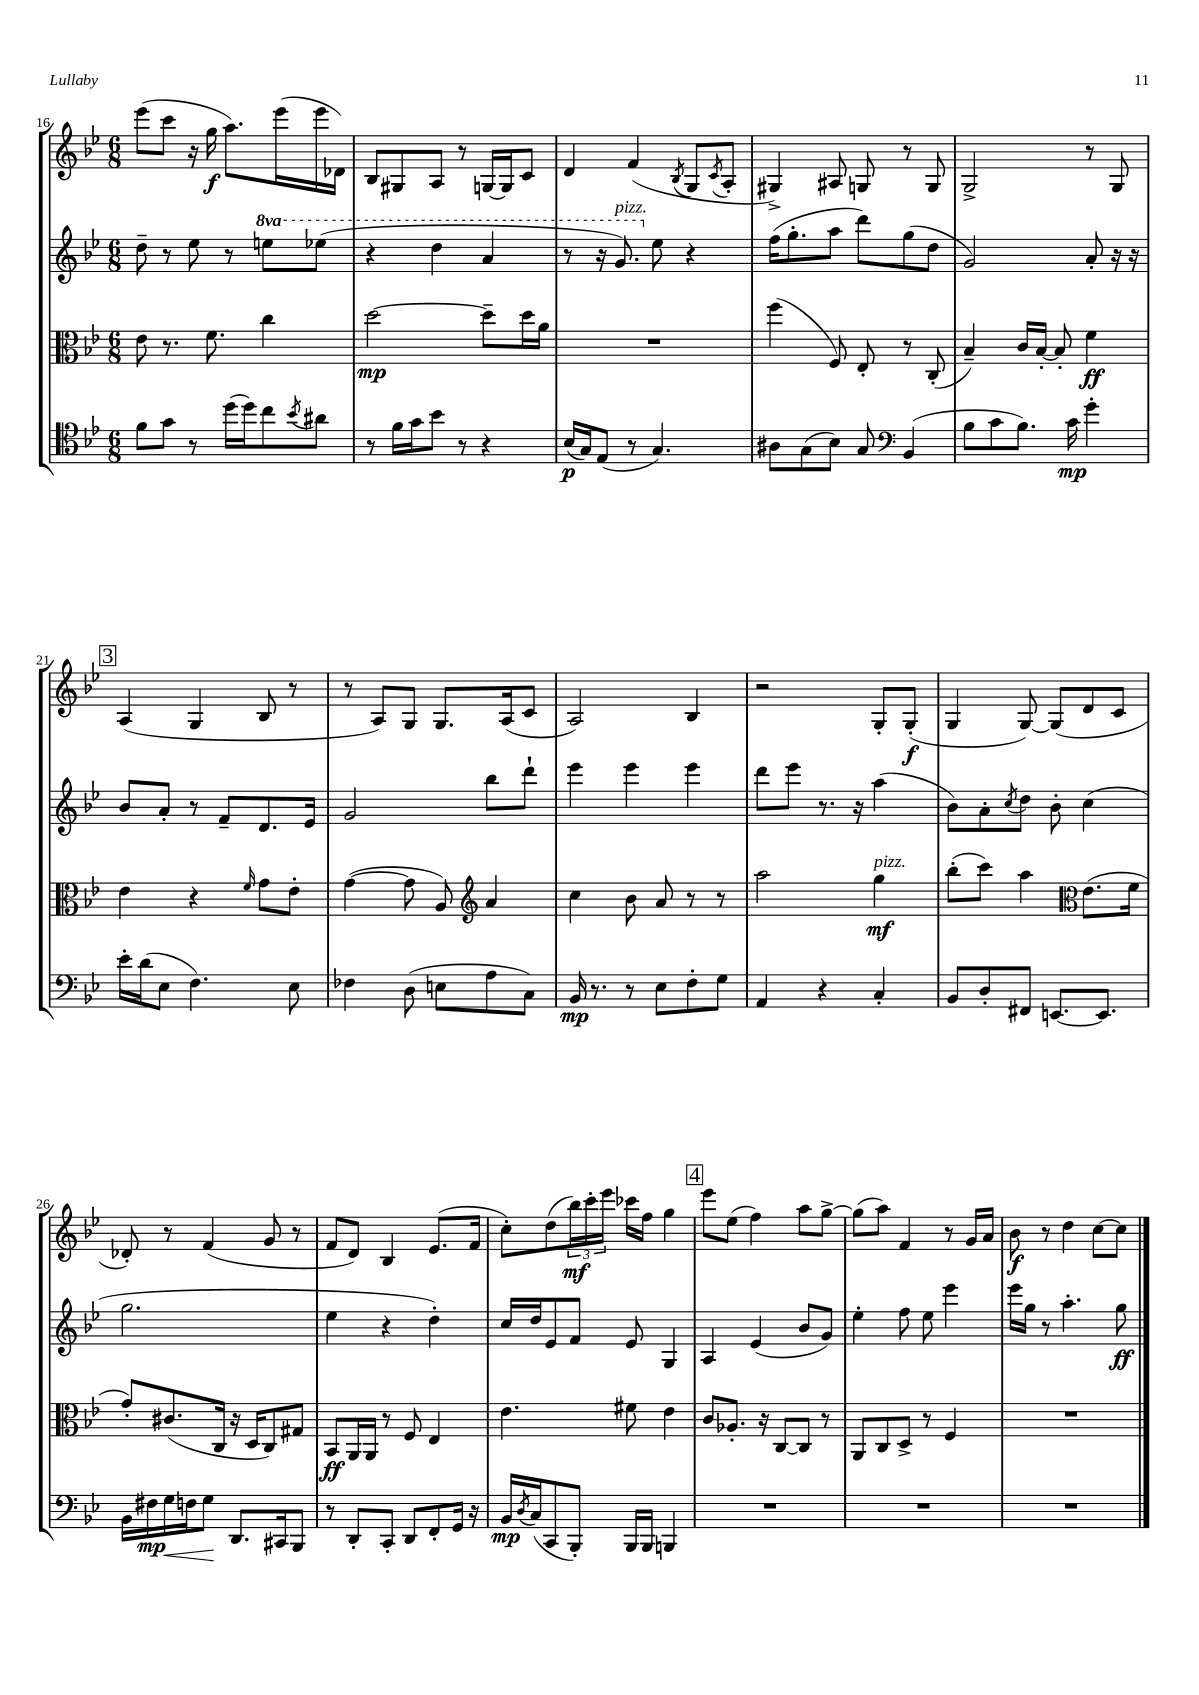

**kern	**kern	**kern	**kern
*staff4	*staff3	*staff2	*staff1
*clefC4	*clefC3	*clefG2	*clefG2
*k[b-e-]	*k[b-e-]	*k[b-e-]	*k[b-e-]
*M6/8	*M6/8	*M6/8	*M6/8
8f	8e-	8dd~	(8eee-
8g	8.r	8r	8ccc
8r	.	8ee-	16r
.	8.f	.	16gg
(16dd	.	8r	8.aa)
16dd)	.	.	.
8cc	4cc	8eee	.
.	.	.	(16eee-
8qb-	.	.	.
8a#	.	(8eee-	16eee-
.	.	.	16d-)
=	=	=	=
8r	[2dd	4r	8B-
16f	.	.	8G#
16g	.	.	.
8b-	.	4ddd	8A
8r	.	.	8r
4r	8dd~]	4aa	[16G
.	.	.	16G]
.	16dd	.	8c
.	16a	.	.
=	=	=	=
(16B-	2.r	8r	4d
16G)	.	.	.
(8E-	.	16r	.
.	.	8.gg)	.
8r	.	.	(4f
4.G)	.	8ee-	.
.	.	.	8qB-
.	.	4r	8G
.	.	.	8qc
.	.	.	8A'
=	=	=	=
8A#	(4ff	(16ff	4G#^)
.	.	8.gg'	.
(8G	.	.	.
8B-)	8F)	8aa	8A#
8G	8E-'	8ddd)	8G
*clefF4	*	*	*
(4BB-	8r	(8gg	8r
.	(8C'	8dd	8G
=	=	=	=
8B-	4B-~)	2g)	2G^
8c	.	.	.
8.B-)	16c	.	.
.	[16B-'	.	.
.	8B-']	.	.
16c	.	.	.
4g'	4f	8a'	8r
.	.	16r	8G
.	.	16r	.
=	=	=	=
16e-'	4e-	8b-	(4A
(16d	.	.	.
8E-	.	8a'	.
4.F)	4r	8r	4G
.	.	8f~	.
.	16qqf	.	.
.	8g	8.d	8B-
8E-	8e-'	.	8r
.	.	16e-	.
=	=	=	=
4F-	([4g	2g	8r
.	.	.	8A)
(8D	8g]	.	8G
8E	8A)	.	8.G
*	*clefG2	*	*
8A	4a	8bb-	.
.	.	.	(16A
8C)	.	8ddd`	8c
=	=	=	=
16BB-	4cc	4eee-	2A)
8.r	.	.	.
8r	8b-	4eee-	.
8E-	8a	.	.
8F'	8r	4eee-	4B-
8G	8r	.	.
=	=	=	=
4AA	2aa	8ddd	2r
.	.	8eee-	.
4r	.	8.r	.
.	.	16r	.
4C'	4gg	(4aa	8G'
.	.	.	(8G'
=	=	=	=
8BB-	(8bb-'	8b-)	4G
8D'	8ccc)	8a'	.
.	.	8qcc	.
8FF#	4aa	8dd	[8G)
[8.EE	.	8b-'	(8G]
*	*clefC3	*	*
.	(8.e-	(4cc	8d
8.EE]	.	.	.
.	.	.	8c
.	16f	.	.
=	=	=	=
16BB-	8g')	2.gg	8d-')
16F#	.	.	.
16G	(8.c#	.	8r
16F	.	.	.
8G	.	.	(4f
.	16C	.	.
8.DD	16r	.	.
.	16D	.	.
.	8C)	.	8g
16CC#	.	.	.
8BBB-	8G#	.	8r
=	=	=	=
8r	8BB-	4ee-	8f
8DD'	16AA	.	8d)
.	16AA	.	.
8CC'	8r	4r	4B-
8DD	8F	.	.
8FF'	4E-	4dd')	(8.e-
16GG	.	.	.
16r	.	.	16f
=	=	=	=
16BB-	4.e-	16cc	8cc')
8qD	.	.	.
(16C	.	16dd	.
8CC	.	8e-	(8dd
8BBB-')	.	8f	24bb-)
.	.	.	24ccc'
.	.	.	24eee-
16BBB-	8f#	8e-	16ccc-
16BBB-	.	.	16ff
4BBB	4e-	4G	4gg
=	=	=	=
2.r	8c	4A	8eee-
.	8.A-'	.	(8ee-
.	.	(4e-	4ff)
.	16r	.	.
.	[8C	.	.
.	8C]	8b-	8aa
.	8r	8g)	[8gg^
=	=	=	=
2.r	8AA	4ee-'	(8gg]
.	8C	.	8aa)
.	8D^	8ff	4f
.	8r	8ee-	.
.	4F	4eee-	8r
.	.	.	16g
.	.	.	16a
=	=	=	=
2.r	2.r	16eee-	8b-
.	.	16gg	.
.	.	8r	8r
.	.	4.aa'	4dd
.	.	.	[8cc
.	.	8gg	8cc]
==	==	==	==
*-	*-	*-	*-
